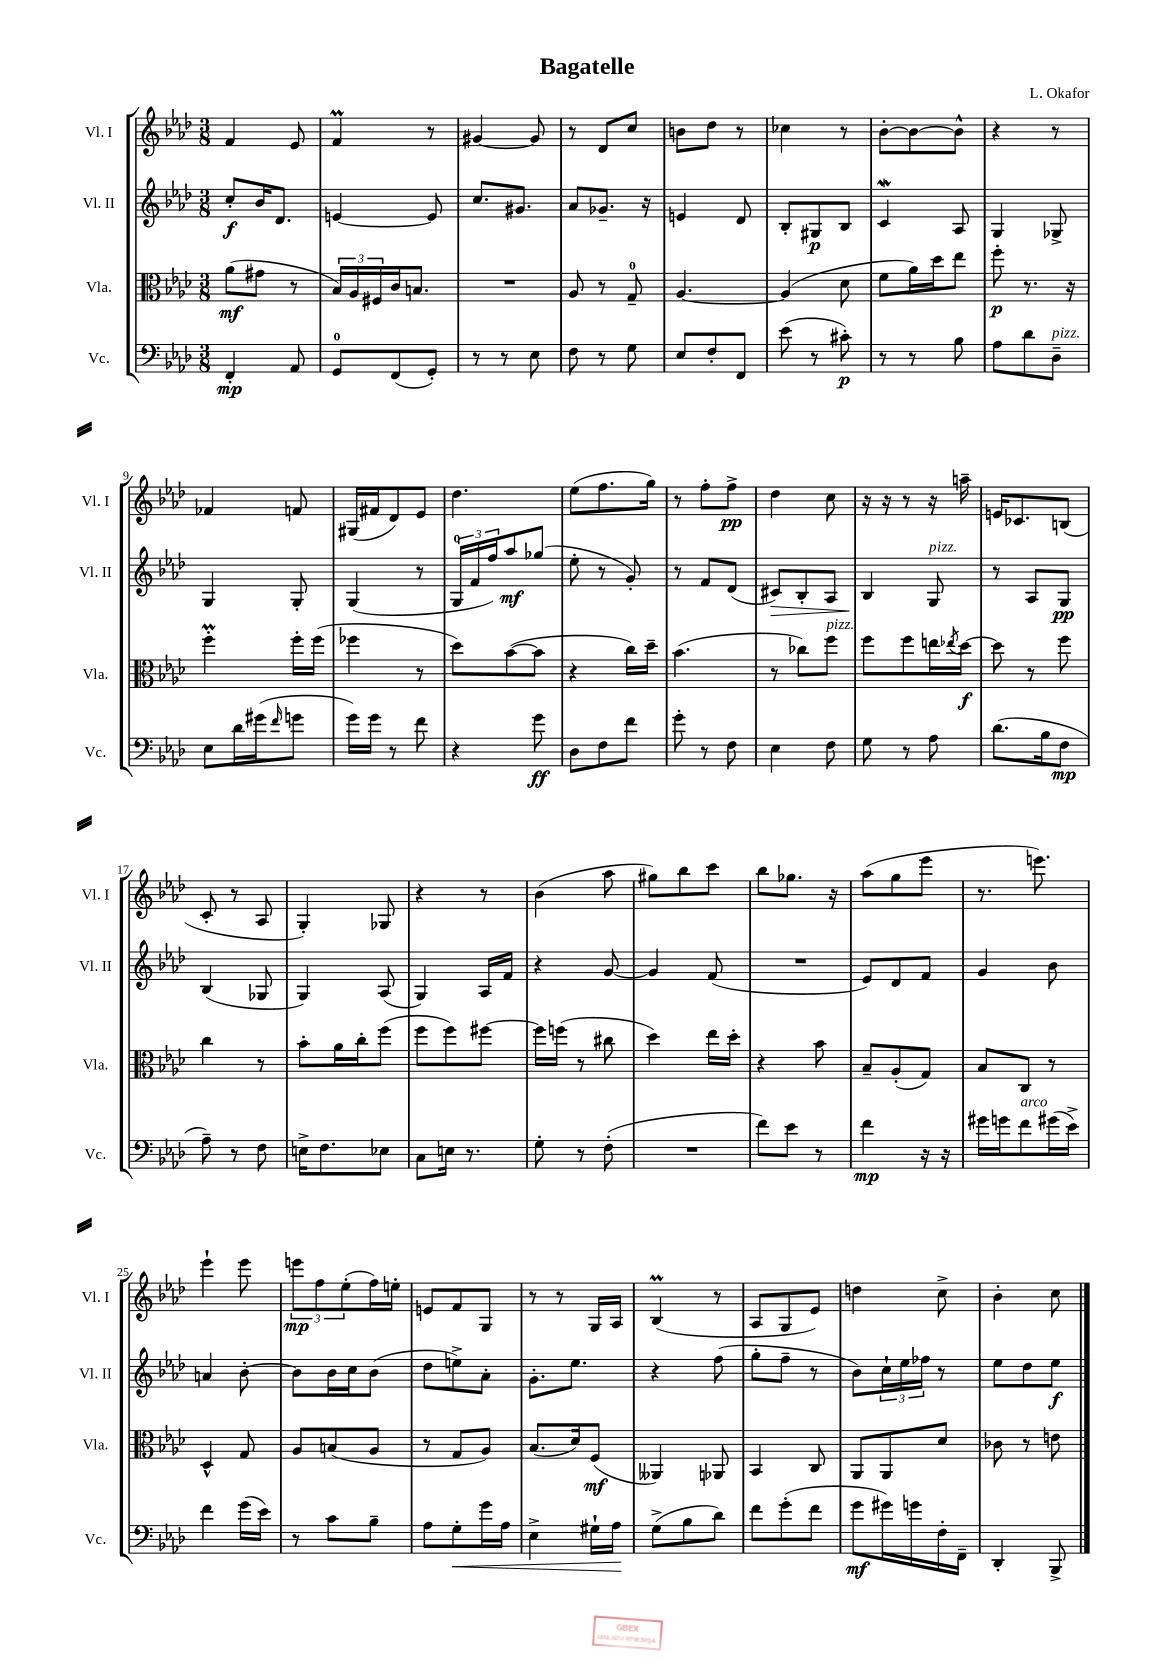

**kern	**kern	**kern	**kern
*staff4	*staff3	*staff2	*staff1
*clefF4	*clefC3	*clefG2	*clefG2
*k[b-e-a-d-]	*k[b-e-a-d-]	*k[b-e-a-d-]	*k[b-e-a-d-]
*M3/8	*M3/8	*M3/8	*M3/8
4FF'	(8a-	8cc'	4f
.	8g#	16b-	.
.	.	8.d-	.
8AA-	8r	.	8e-
=	=	=	=
8GG	24B-)	[4e	4f
.	24A-	.	.
.	24F#	.	.
(8FF	16c	.	.
.	8.B	.	.
8GG')	.	8e]	8r
=	=	=	=
8r	4.r	8.cc	[4g#
8r	.	.	.
.	.	8.g#	.
8E-	.	.	8g#]
=	=	=	=
8F	8A-	8a-	8r
8r	8r	8.g-~	8d-
8G	8G~	.	8cc
.	.	16r	.
=	=	=	=
8E-	[4.A-	4e	8b
8F'	.	.	8dd-
8FF	.	8d-	8r
=	=	=	=
(8e-	(4A-]	8B-'	4cc-
8r	.	8G#	.
8c#')	8d-	8B-	8r
=	=	=	=
8r	8f	4c	[8b-'
8r	16a-)	.	8b-_
.	16dd-	.	.
8B-	8ee-	8A-	8b-^^]
=	=	=	=
8A-	8ff'	4G	4r
8d-	8.r	.	.
8D-~	.	8G-^	8r
.	16r	.	.
=	=	=	=
8E-	4ff'	4G	4f-
16d-	.	.	.
(16g#	.	.	.
16qqf	.	.	.
8g	16ff'	8G'	8f
.	(16ff	.	.
=	=	=	=
16g)	4ff-	(4G	(16G#
16g	.	.	16f#
8r	.	.	8d-)
8f	8r	8r	8e-
=	=	=	=
4r	8dd-)	24G	4.dd-
.	.	24f	.
.	.	24ff)	.
.	([8b-	8aa-	.
8g	8b-]	(8gg-	.
=	=	=	=
8D-	4r	8ee-'	(8ee-
8F	.	8r	8.ff
8f	16cc)	8g')	.
.	16dd-~	.	16gg)
=	=	=	=
8g'	(4.b-	8r	8r
8r	.	8f	8ff'
8F	.	(8d-	8ff^
=	=	=	=
4E-	8r	8c#)	4dd-
.	8cc-)	8B-'	.
8F	8ff	8A-	8cc
=	=	=	=
8G	8ff	4B-	16r
.	.	.	16r
8r	8ff	.	8r
8A-	16ee	8G	16r
.	8qee-	.	.
.	[16dd-	.	16aa~
=	=	=	=
(8.d-	8dd-]	8r	16e
.	.	.	8.c-
.	8r	8A-	.
16B-	.	.	.
8F	8ff	8G	(8B
=	=	=	=
8A-~)	4cc	(4B-	8c'
8r	.	.	8r
8F	8r	8G-	8A-
=	=	=	=
16E^	8b-'	4G)	4G')
8.F	.	.	.
.	16a-	.	.
.	16cc'	.	.
8E-	(8ff	(8A-	8G-
=	=	=	=
8C	8ff	4G)	4r
16E	8ff)	.	.
8.r	.	.	.
.	[8ff#	16A-	8r
.	.	16f	.
=	=	=	=
8G'	16ff#]	4r	(4b-
.	(16ff	.	.
8r	8r	.	.
(8F'	8cc#	[8g	8aa-
=	=	=	=
4.r	4dd-)	4g]	8gg#)
.	.	.	8bb-
.	16ee-	(8f	8ccc
.	16dd-'	.	.
=	=	=	=
8f)	4r	4.r	8bb-
8e-	.	.	8.gg-
8r	8b-	.	.
.	.	.	16r
=	=	=	=
4f	8B-~	8e-)	(8aa-
.	(8A-'	8d-	8gg
16r	8G)	8f	8eee-
16r	.	.	.
=	=	=	=
16g#	8B-	4g	8.r
16g	.	.	.
8f	8C	.	.
.	.	.	8.eee)
(16g#	8r	8b-	.
16e-^)	.	.	.
=	=	=	=
4f	4D-^^	4a	4eee-`
(16g	8G	[8b-'	8eee-
16e-)	.	.	.
=	=	=	=
8r	8A-	8b-]	12eee
.	.	.	12ff
8c	(8B	16b-	.
.	.	.	(12ee-'
.	.	16cc	.
8B-~	8A-	(8b-	16ff)
.	.	.	16ee'
=	=	=	=
8A-	8r	8dd-	8e
8G'	8G	8ee^)	8f
16g	8A-)	8a-'	8G
16A-	.	.	.
=	=	=	=
4E-^	(8.B-	8.g'	8r
.	.	.	8r
.	16d-)	8.ee-	.
16G#`	(8F	.	16G
16A-	.	.	16A-
=	=	=	=
(8G^	4AA--)	4r	(4B-
8B-	.	.	.
8d-)	8AA-	(8ff	8r
=	=	=	=
8f	4BB-	8gg'	8A-
(8g'	.	8ff~	8G
8f	8C	8r	8e-)
=	=	=	=
8g	8AA-	8b-)	4dd
16g#)	8AA-	24cc`	.
.	.	24ee-	.
16g	.	.	.
.	.	24ff-	.
16F'	8d-	8r	8cc^
16FF~	.	.	.
=	=	=	=
4DD-'	8c-	8ee-	4b-'
.	8r	8dd-	.
8BBB-^	8e	8ee-	8cc
==	==	==	==
*-	*-	*-	*-
